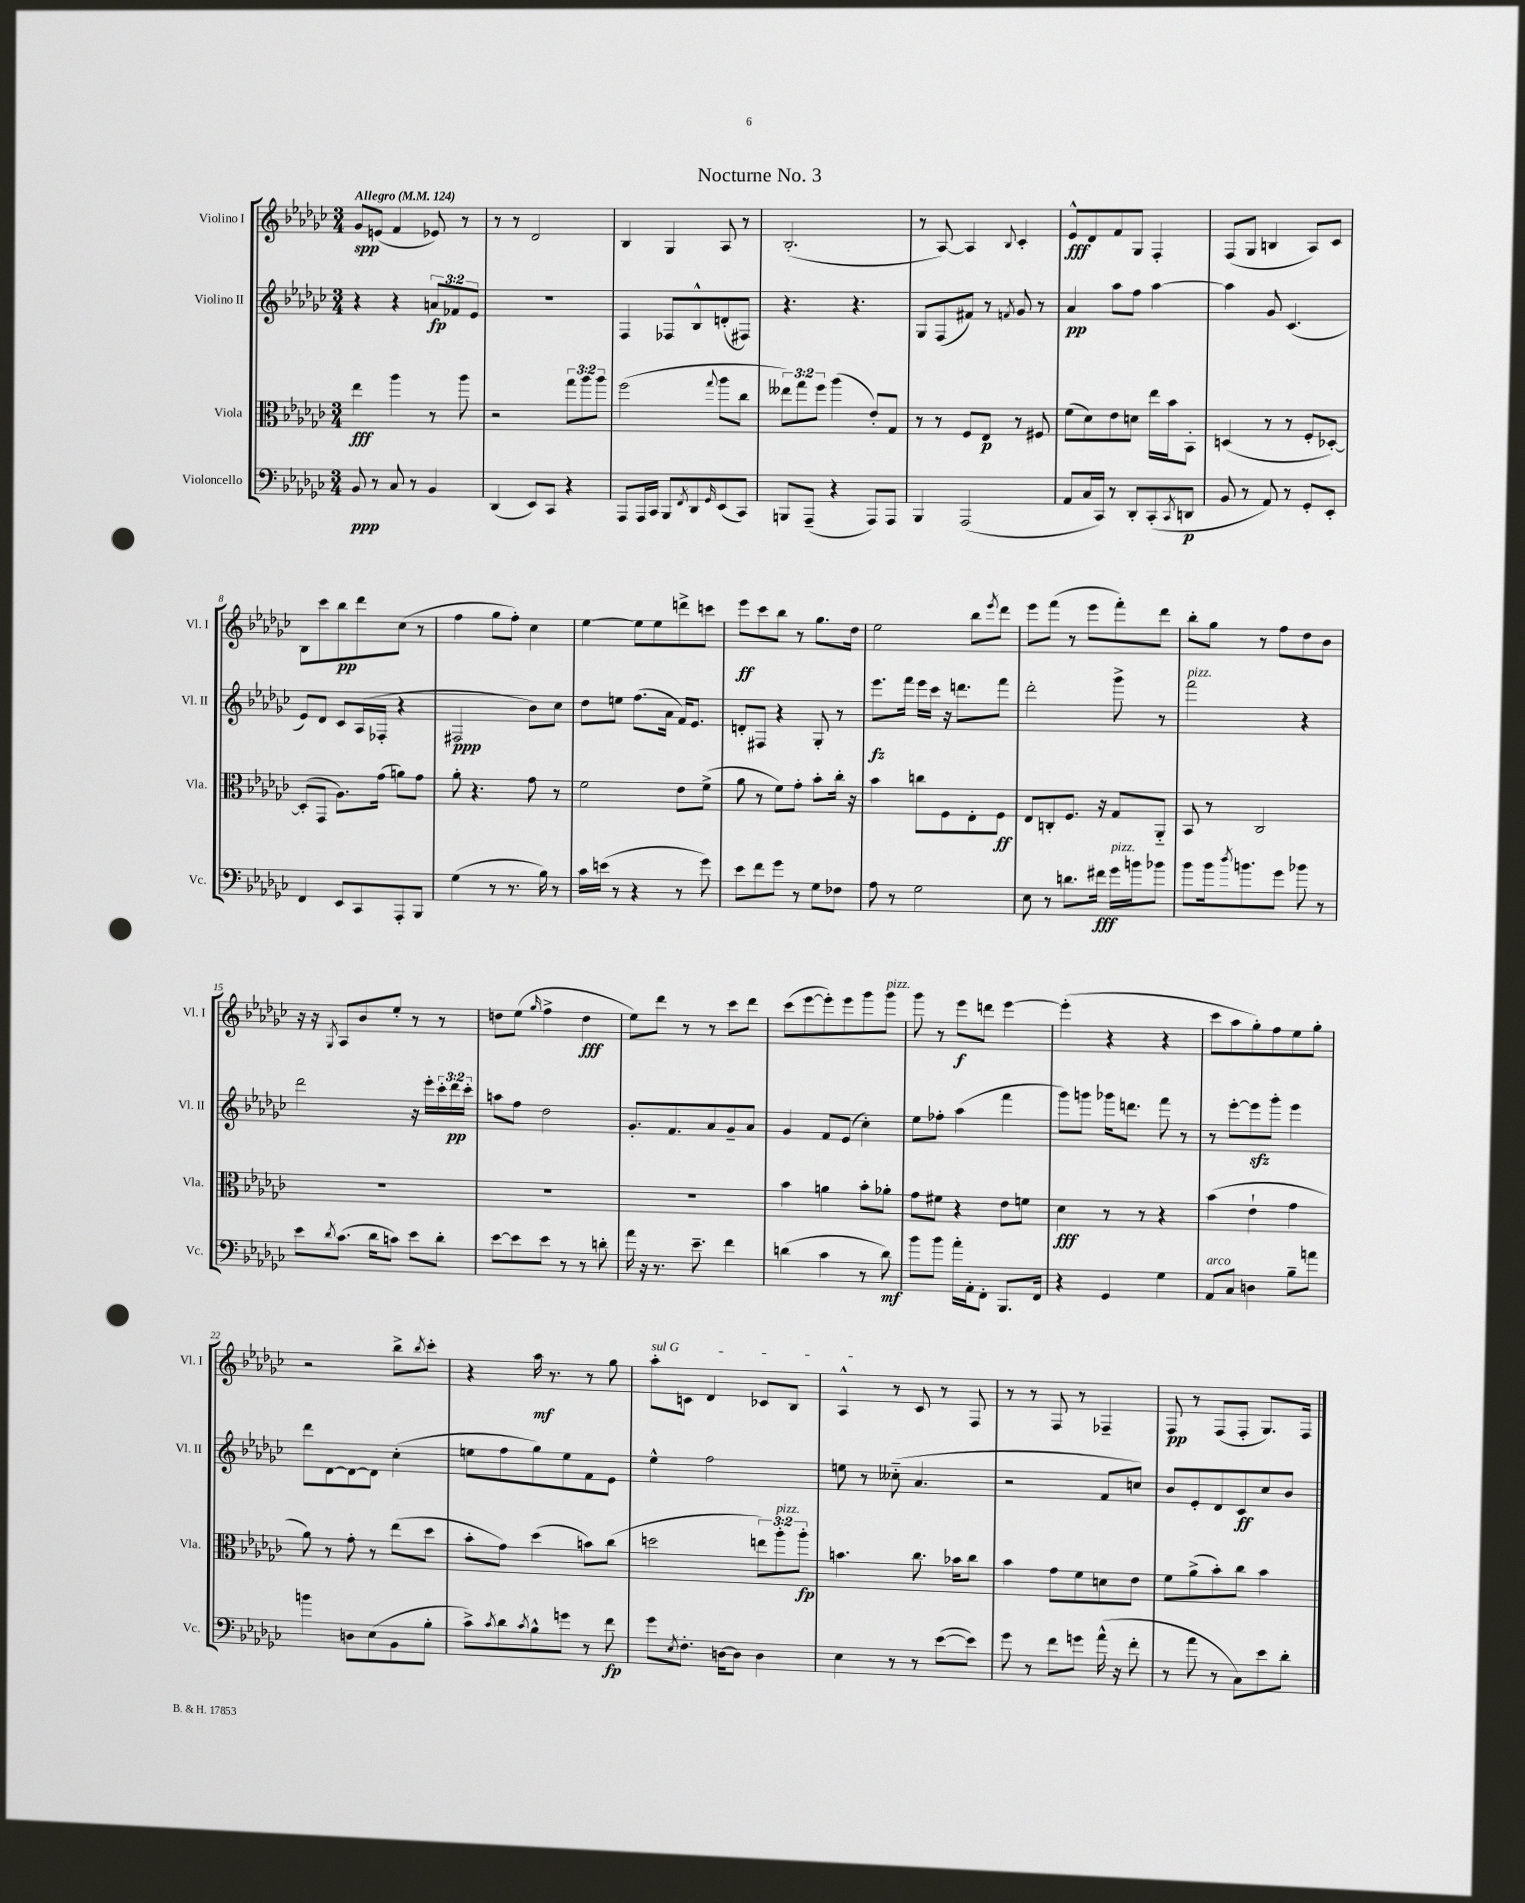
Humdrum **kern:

**kern	**dynam	**kern	**dynam	**kern	**dynam	**kern	**dynam
*part4	*part4	*part3	*part3	*part2	*part2	*part1	*part1
*staff4	*staff4	*staff3	*staff3	*staff2	*staff2	*staff1	*staff1
*I"Violoncello	*	*I"Viola	*	*I"Violino II	*	*I"Violino I	*
*I'Vc.	*	*I'Vla.	*	*I'Vl. II	*	*I'Vl. I	*
*clefF4	*	*clefC3	*	*clefG2	*	*clefG2	*
*k[b-e-a-d-g-c-]	*	*k[b-e-a-d-g-c-]	*	*k[b-e-a-d-g-c-]	*	*k[b-e-a-d-g-c-]	*
*M3/4	*	*M3/4	*	*M3/4	*	*M3/4	*
*MM124	*	*MM124	*	*MM124	*	*MM124	*
=1	=1	=1	=1	=1	=1	=1	=1
!	!	!	!	!	!	!LO:TX:a:B:t=Allegro	!
8BB-/	ppp	4ee-\	fff	4r	.	8g-/L	spp
8r	.	.	.	.	.	(8en/J	.
8C-/	.	4aa-\	.	4r	.	4f/	.
8r	.	.	.	.	.	.	.
4BB-/	.	8r	.	12an/L	fp	8e-X/)	.
.	.	.	.	12f-X/	.	.	.
.	.	8aa-\	.	.	.	8r	.
.	.	.	.	12e-/J	.	.	.
=2	=2	=2	=2	=2	=2	=2	=2
(4DD-/	.	2r	.	2.r	.	8r	.
.	.	.	.	.	.	8r	.
8EE-/L)	.	.	.	.	.	2d-/	.
8CC-/J	.	.	.	.	.	.	.
4r	.	12gg-\L	.	.	.	.	.
.	.	12aa-\	.	.	.	.	.
.	.	12aa-\J	.	.	.	.	.
=3	=3	=3	=3	=3	=3	=3	=3
8AAA-/L	.	(2ff\	.	4F/	.	4B-/	.
16AAA-/L	.	.	.	.	.	.	.
16CC-/JJ	.	.	.	.	.	.	.
8BBB-/L	.	.	.	8F-X/L	.	4G-/	.
8qFF/	.	.	.	.	.	.	.
8DD-/	.	.	.	8B-^^/	.	.	.
16qqGG-/	.	8qqgg-/	.	.	.	.	.
(8EE-/	.	8aa-\L	.	(8dn'/	.	8A-/	.
8CC-/J)	.	8cc-\J	.	8F#X/J)	.	8r	.
=4	=4	=4	=4	=4	=4	=4	=4
8BBBn/L	.	12ee--X\L)	.	4.r	.	(2.B-'/	.
.	.	12gg-\	.	.	.	.	.
(8AAA-~/J	.	.	.	.	.	.	.
.	.	12ff\J	.	.	.	.	.
4r	.	(4aa-\	.	.	.	.	.
.	.	.	.	4.r	.	.	.
8AAA-/L)	.	8e-'/L)	.	.	.	.	.
8AAA-/J	.	8G-/J	.	.	.	.	.
=5	=5	=5	=5	=5	=5	=5	=5
4BBB-/	.	8r	.	8G-/L	.	8r	.
.	.	8r	.	(8F/	.	[8A-/)	.
(2AAA-/	.	8F/L	.	8f#X/J)	.	4A-/]	.
.	.	8E-/J	p	8r	.	.	.
.	.	.	.	8qfn/	.	8qqB-/	.
.	.	8r	.	8g-/	.	4c-'/	.
.	.	8F#X/	.	8r	.	.	.
=6	=6	=6	=6	=6	=6	=6	=6
8AA-/L	.	(8f\L	.	4a-/	pp	8e-^^/L	fff
16C-/L	.	8d-\)	.	.	.	8d-/	.
16CC-/JJ)	.	.	.	.	.	.	.
8r	.	8e-\	.	8aa-\L	.	8f/	.
8DD-'/L	.	8dn\J	.	8ff\J	.	8G-/J	.
(8CC-'/	.	16ee-\LL	.	[4aa-\	.	4F'/	.
.	.	16b-\J	.	.	.	.	.
8qCC-/	.	.	.	.	.	.	.
8DDn/J	p	8BB-'\J	.	.	.	.	.
=7	=7	=7	=7	=7	=7	=7	=7
8BB-/	.	(4Dn/	.	4aa-\]	.	(8F/L	.
8r	.	.	.	.	.	8G-/J	.
8AA-/)	.	8r	.	8g-/	.	4Bn/	.
8r	.	8r	.	(4.c-/	.	.	.
8GG-'/L	.	8F'/L	.	.	.	8A-/L)	.
8EE-'/J	.	[8D-X'/J)	.	.	.	8c-/J	.
!!LO:LB:g=z
=8	=8	=8	=8	=8	=8	=8	=8
4FF/	.	(8D-'/L]	.	8e-/L)	.	8B-\L	.
.	.	8GG-/J	.	8d-/J	.	8ccc-\	.
8EE-/L	.	8.A-\L)	.	8c-/L	.	8bb-\	pp
8CC-/	.	.	.	(16A-/L	.	8ddd-\	.
.	.	(16g-\Jk	.	16F-X'/JJ	.	.	.
8AAA-'/	.	8an\L)	.	4r	.	(8cc-\J	.
8BBB-/J	.	8g-\J	.	.	.	8r	.
=9	=9	=9	=9	=9	=9	=9	=9
(4G-\	.	8a-'\	.	2F#X/	ppp	4ff\	.
.	.	4.r	.	.	.	.	.
8r	.	.	.	.	.	8gg-\L	.
8.r	.	.	.	.	.	8ff'\J)	.
.	.	8g-\	.	8b-\L)	.	4cc-\	.
16B-\)	.	.	.	.	.	.	.
8r	.	8r	.	8cc-\J	.	.	.
=10	=10	=10	=10	=10	=10	=10	=10
16c-\LL	.	2f\	.	8dd-\L	.	[4ee-\	.
(16en\JJ	.	.	.	.	.	.	.
8r	.	.	.	8een\J	.	.	.
4r	.	.	.	(8.ff\L	.	8ee-\L]	.
.	.	.	.	.	.	8ee-\	.
.	.	.	.	16a-\Jk	.	.	.
8r	.	8e-\L	.	16f/KL)	.	8dddn^\	.
.	.	.	.	8.e-/J	.	.	.
8g-\)	.	(8f^\J	.	.	.	8cccn\J	.
=11	=11	=11	=11	=11	=11	=11	=11
8e-\L	.	8a-\	.	8dn'/L	.	8eee-\L	ff
8f\	.	8r	.	8F#X/J	.	8ccc-\	.
8g-\J	.	8f\L)	.	4r	.	8bb-\J	.
8r	.	8g-'\J	.	.	.	8r	.
8G-\L	.	8b-'\L	.	8G-'/	.	8.gg-\L	.
8F-X\J	.	16cc-'\Jk	.	8r	.	.	.
.	.	16r	.	.	.	16dd-\Jk	.
=12	=12	=12	=12	=12	=12	=12	=12
8A-\	.	4b-\	.	8.eee-\L	fz	2ee-\	.
8r	.	.	.	.	.	.	.
.	.	.	.	16fff\Jk	.	.	.
2G-\	.	8ccn\L	.	16eee-\LL	.	.	.
.	.	.	.	16ccc-\JJ	.	.	.
.	.	8F\	.	16r	.	.	.
.	.	.	.	8.dddn\L	.	.	.
.	.	8E-'\	.	.	.	8bb-\L	.
.	.	.	.	.	.	8qeee-/	.
.	.	8F\J	ff	8fff\J	.	8ddd-\J	.
=13	=13	=13	=13	=13	=13	=13	=13
8E-\	.	8E-/L	.	2ddd-'\	.	8eee-\L	.
8r	.	8Cn'/	.	.	.	(8fff\J	.
8.dn\L	.	8.F/J	.	.	.	8r	.
.	.	.	.	.	.	8eee-\L	.
16f#X\Jk	fff	16r	.	.	.	.	.
!LO:TX:a:i:t=pizz.	!	!	!	!	!	!	!
16g-\LL	.	8G-/L	.	8ggg-^\	.	8fff'\)	.
16bn\J	.	.	.	.	.	.	.
8b-X\J	.	8AA-/J	.	8r	.	8ddd-\J	.
=14	=14	=14	=14	=14	=14	=14	=14
!	!	!	!	!LO:TX:a:i:t=pizz.	!	!	!
8b-\L	.	8BB-/	.	2fff\	.	8bb-'\L	.
16b-\k	.	8r	.	.	.	8gg-\J	.
8qdd-/	.	.	.	.	.	.	.
8.bn\	.	.	.	.	.	.	.
.	.	2C-/	.	.	.	8r	.
8g-\J	.	.	.	.	.	8ff\L	.
8b-X\	.	.	.	4r	.	8dd-\	.
8r	.	.	.	.	.	8b-\J	.
!!LO:LB:g=z
=15	=15	=15	=15	=15	=15	=15	=15
8e-\L	.	2.r	.	2ddd-\	.	16r	.
.	.	.	.	.	.	16r	.
8qd-/	.	.	.	.	.	8qG-/	.
(8.c-\J	.	.	.	.	.	8A-/L	.
.	.	.	.	.	.	8b-/	.
16d-\KL	.	.	.	.	.	.	.
8cn\J)	.	.	.	.	.	8ee-'/J	.
8e-\L	.	.	.	16r	.	8r	.
.	.	.	.	16eee-'\LL	.	.	.
8d-'\J	.	.	.	24ccc-'\	.	8r	.
.	.	.	.	24ddd-\	pp	.	.
.	.	.	.	24ccc-'\JJ	.	.	.
=16	=16	=16	=16	=16	=16	=16	=16
[8e-\L	.	2.r	.	8aan\L	.	8ddn\L	.
8e-\]	.	.	.	8ff\J	.	(8ee-\J	.
.	.	.	.	.	.	16qqgg-/	.
8e-\J	.	.	.	2dd-\	.	4ff^\	.
8r	.	.	.	.	.	.	.
8r	.	.	.	.	.	4dd\	fff
8dn'\	.	.	.	.	.	.	.
=17	=17	=17	=17	=17	=17	=17	=17
16a-\	.	2.r	.	8.g-'/L	.	8ee-\L)	.
16r	.	.	.	.	.	.	.
8.r	.	.	.	.	.	8ddd-\J	.
.	.	.	.	8.f/	.	.	.
.	.	.	.	.	.	8r	.
8.e-~\	.	.	.	.	.	.	.
.	.	.	.	8a-/	.	8r	.
4f\	.	.	.	8g-~/	.	8ccc-\L	.
.	.	.	.	8a-/J	.	8ddd-\J	.
=18	=18	=18	=18	=18	=18	=18	=18
(4dn\	.	4b-\	.	4g-/	.	(8ccc-\L	.
.	.	.	.	.	.	[8eee-\	.
4c-\	.	4an\	.	8f/L	.	8eee-'\])	.
.	.	.	.	(8e-/J	.	8eee-\	.
8r	.	8b-'\L	.	4cc-'\)	.	8ggg-\	.
!	!	!	!	!	!	!LO:TX:a:i:t=pizz.	!
8d\)	mf	8a-X'\J	.	.	.	8ggg-\J	.
=19	=19	=19	=19	=19	=19	=19	=19
8b-\L	.	8g-\L	.	8ee-\L	.	8ggg-\	.
8b-\J	.	8f#X\J	.	8ff-X'\J	.	8r	.
16a-'\LL	.	4r	.	(4aa-\	.	8eee-\L	f
16AA-'\J	.	.	.	.	.	.	.
8FF'\J	.	.	.	.	.	8dddn\J	.
8.BBB-/L	.	8e-\L	.	4fff\	.	[4eee-\	.
.	.	8fn\J	.	.	.	.	.
16FF/Jk	.	.	.	.	.	.	.
=20	=20	=20	=20	=20	=20	=20	=20
4r	.	4d-\	fff	8ggg-\L)	.	(4eee-'\]	.
.	.	.	.	8gggn\J	.	.	.
4GG-/	.	8r	.	16ggg-X\KL	.	4r	.
.	.	.	.	8.dddn\J	.	.	.
.	.	8r	.	.	.	.	.
4G-\	.	4r	.	8fff\	.	4r	.
.	.	.	.	8r	.	.	.
=21	=21	=21	=21	=21	=21	=21	=21
!LO:TX:a:i:t=arco	!	!	!	!	!	!	!
8AA-/L	.	(4b-\	.	8r	.	8ccc-\L	.
8C-/J	.	.	.	[8eee-'\L	.	8aa-\	.
4Dn\	.	4e-`\	.	8eee-zz\]	.	8gg-'\)	.
.	.	.	.	8ggg-'\J	.	8ff\	.
8B-~\L	.	4g-\	.	4eee-\	.	8ee-\	.
8an\J	.	.	.	.	.	8gg-'\J	.
!!LO:LB:g=z
=22	=22	=22	=22	=22	=22	=22	=22
4bn\	.	8a-\)	.	8ddd-\L	.	2r	.
.	.	8r	.	[8d-\	.	.	.
8Dn\L	.	8g-'\	.	8d-\_	.	.	.
(8E-\	.	8r	.	8d-\J]	.	.	.
8BB-\	.	(8ee-\L	.	(4cc-'\	.	8bb-^\L	.
.	.	.	.	.	.	8qbb-/	.
8B-'\J	.	8dd-\J	.	.	.	8ccc-'\J	.
=23	=23	=23	=23	=23	=23	=23	=23
8c-^\L)	.	8b-'\L	.	8een\L	.	4r	.
8qc-/	.	.	.	.	.	.	.
8d-\	.	8g-\J)	.	8ff\	.	.	.
8qc-/	.	.	.	.	.	.	.
8B-^^\	.	(4dd-\	.	8gg-\)	.	16aa-\	mf
.	.	.	.	.	.	8.r	.
8gn\J	.	.	.	8ee\	.	.	.
8r	.	8bn\L)	.	8f\	.	8r	.
8f\	fp	(8cc-\J	.	8e-\J	.	8gg-\	.
=24	=24	=24	=24	=24	=24	=24	=24
!	!	!	!	!	!	!LO:TX:a:i:t=sul G	!
8g-\L	.	2ddn\	.	4ee-^^\	.	8aa-'\L	.
8qE-/	.	.	.	.	.	.	.
8.F'\J	.	.	.	.	.	8cn\J	.
.	.	.	.	2ff\	.	4d-/	.
[16Dn\KL	.	.	.	.	.	.	.
8D\J]	.	.	.	.	.	.	.
4D\	.	12een\L)	.	.	.	8c-X/L	.
!	!	!LO:TX:a:i:t=pizz.	!	!	!	!	!
.	.	12aa-'\	.	.	.	.	.
.	.	.	.	.	.	8B-/J	.
.	.	12aa-'\J	fp	.	.	.	.
=25	=25	=25	=25	=25	=25	=25	=25
4E-\	.	4.bn\	.	8een\	.	4A-^^/	.
.	.	.	.	8r	.	.	.
8r	.	.	.	(8cc--X\	.	8r	.
8r	.	8.cc-\	.	4.a-/	.	8c-/	.
([8e-\L	.	.	.	.	.	8r	.
.	.	16b-X\KL	.	.	.	.	.
8e-\J])	.	8cc-\J	.	.	.	8F/	.
=26	=26	=26	=26	=26	=26	=26	=26
8g-\	.	4b-\	.	2r	.	8r	.
8r	.	.	.	.	.	8r	.
8f\L	.	8g-\L	.	.	.	8F/	.
8gn\J	.	8f\	.	.	.	8r	.
(16a-^^\	.	8dn\	.	8f/L	.	4F-X~/	.
16r	.	.	.	.	.	.	.
8f'\	.	8e-\J	.	8ccn/J)	.	.	.
=27	=27	=27	=27	=27	=27	=27	=27
8r	.	8f\L	.	8b-/L	.	8F/	pp
8a-\	.	(8a-^\	.	8e-'/	.	8r	.
8r	.	8b-'\)	.	8d-/	.	(8F/L	.
8C-\L)	.	8cc-\J	.	8c-/	ff	8F'/J	.
8e-\	.	4b-\	.	8cc-/	.	8.G-/L)	.
8d-'\J	.	.	.	8b-/J	.	.	.
.	.	.	.	.	.	16F/Jk	.
==	==	==	==	==	==	==	==
*-	*-	*-	*-	*-	*-	*-	*-
